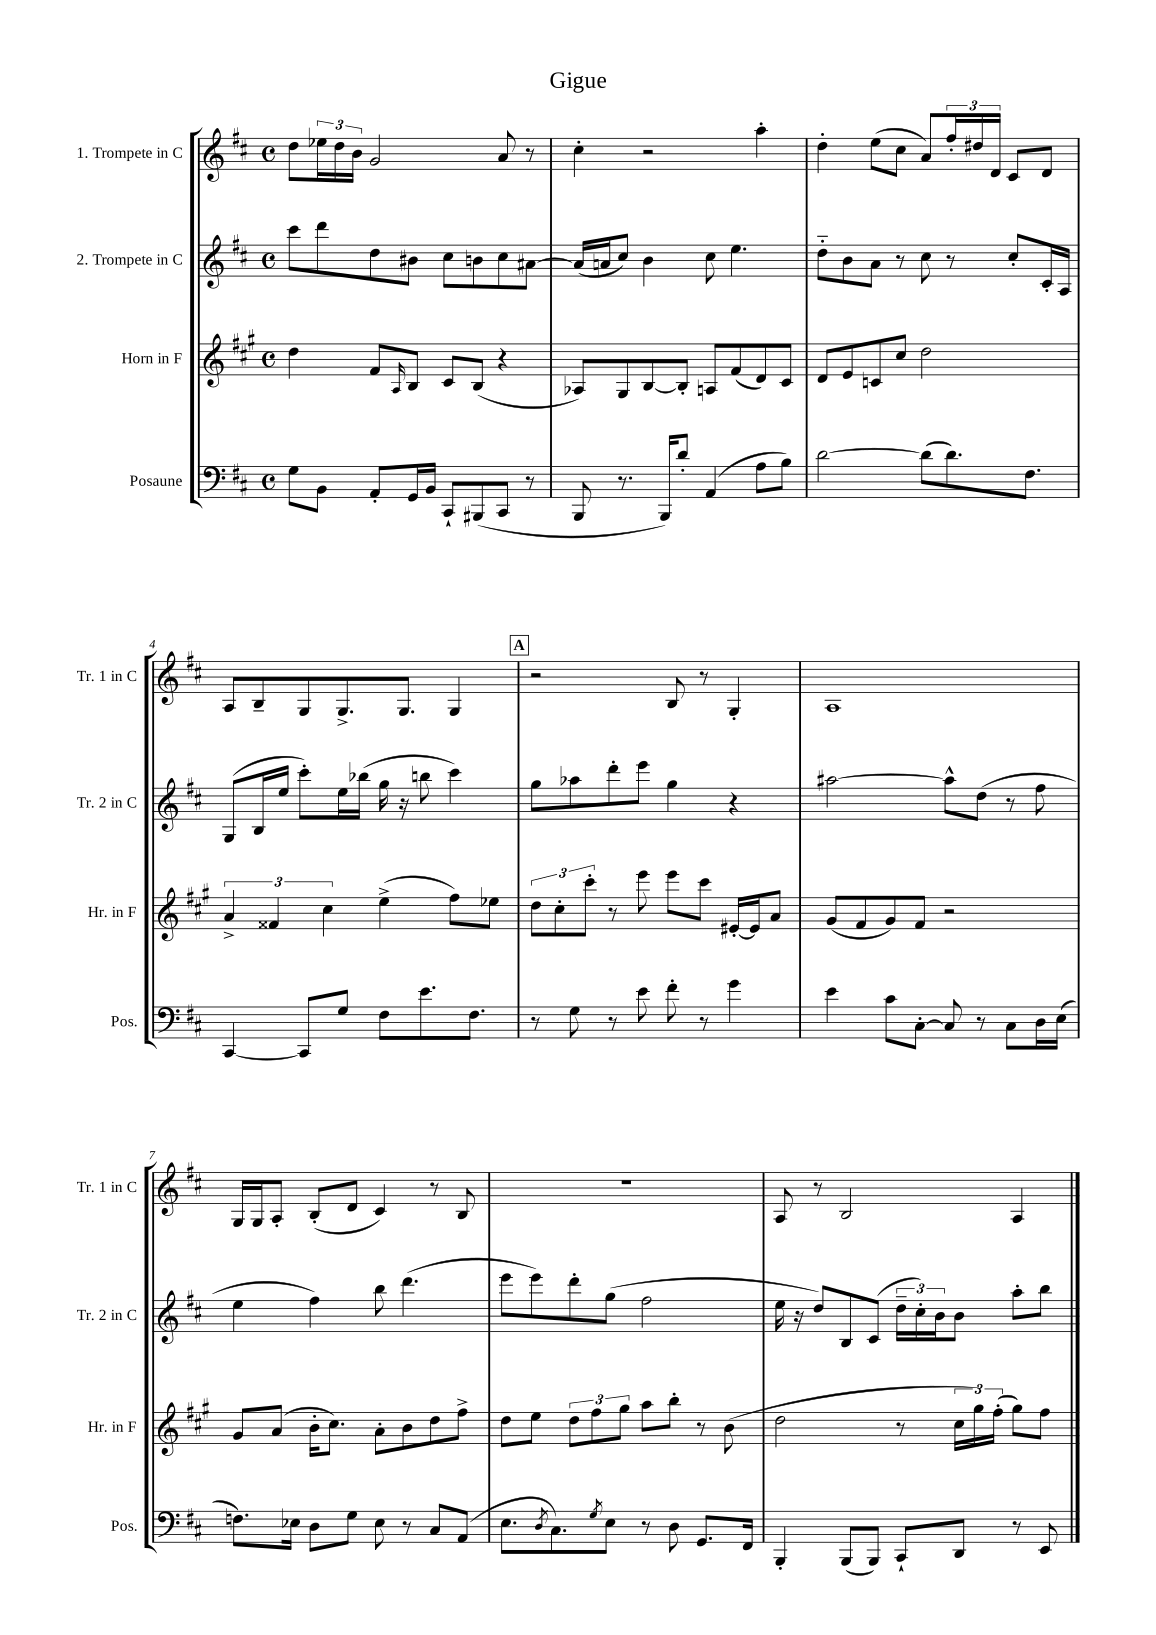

**kern	**kern	**kern	**kern
*staff4	*staff3	*staff2	*staff1
*clefF4	*clefG2	*clefG2	*clefG2
*k[f#c#]	*k[f#c#g#]	*k[f#c#]	*k[f#c#]
*M4/4	*M4/4	*M4/4	*M4/4
*met(c)	*met(c)	*met(c)	*met(c)
8G	4dd	8ccc#	8dd
8BB	.	8ddd	24ee-
.	.	.	24dd
.	.	.	24b
8AA'	8f#	8dd	2g
.	16qqA	.	.
16GG	8B	8b#	.
16BB	.	.	.
8CC#`	8c#	8cc#	.
(8BBB#	(8B	8b	.
8CC#	4r	8cc#	8a
8r	.	[8a#	8r
=	=	=	=
8BBB	8A-)	(16a#]	4cc#'
.	.	16a	.
8.r	8G#	8cc#)	.
.	[8B	4b	2r
16BBB)	.	.	.
8d'	8B']	.	.
(4AA	8A	8cc#	.
.	(8f#	4.ee	.
8A	8d)	.	4aa'
8B)	8c#	.	.
=	=	=	=
[2d	8d	8dd'~	4dd'
.	8e	8b	.
.	8c	8a	(8ee
.	8cc#	8r	8cc#
(8d]	2dd	8cc#	8a)
8.d)	.	8r	24ff#'
.	.	.	24dd#
.	.	.	24d
.	.	8cc#'	8c#
8.F#	.	.	.
.	.	16c#'	8d
.	.	16A	.
=	=	=	=
[4CC#	6a^	(8G	8A
.	.	16B	8B~
.	6f##	.	.
.	.	16ee	.
8CC#]	.	8ccc#')	8G
.	6cc#	.	.
8G	.	16ee	8.G^
.	.	(16bb-	.
8F#	(4ee^	16gg	.
.	.	16r	8.G
8.e	.	8bb	.
.	8ff#)	4ccc#)	4G
8.F#	.	.	.
.	8ee-	.	.
=	=	=	=
8r	12dd	8gg	2r
.	12cc#'	.	.
8G	.	8aa-	.
.	12ccc#'	.	.
8r	8r	8ddd'	.
8e	8eee	8eee	.
8f#'	8eee	4gg	8B
8r	8ccc#	.	8r
4g	[16e#'	4r	4G'
.	16e#]	.	.
.	8a	.	.
=	=	=	=
4e	(8g#	[2aa#	1A
.	8f#	.	.
8c#	8g#)	.	.
[8C#'	8f#	.	.
8C#]	2r	8aa#^^]	.
8r	.	(8dd	.
8C#	.	8r	.
16D	.	8ff#	.
(16E	.	.	.
=	=	=	=
8.F)	8g#	4ee	16G
.	.	.	16G
.	(8a	.	8A'
16E-	.	.	.
8D	16b'	4ff#)	(8B'
.	8.cc#)	.	.
8G	.	.	8d
8E-	8a'	8bb	4c#)
8r	8b	(4.ddd	.
8C#	8dd	.	8r
(8AA	8ff#^	.	8B
=	=	=	=
8.E	8dd	8eee	1r
.	8ee	8eee)	.
8qD	.	.	.
8.C#)	.	.	.
.	12dd	8ddd'	.
.	12ff#	.	.
8qG	.	.	.
8E	.	(8gg	.
.	12gg#	.	.
8r	8aa	2ff#	.
8D	8bb'	.	.
8.GG	8r	.	.
.	(8b	.	.
16FF#	.	.	.
=	=	=	=
4BBB'	2dd	16ee	8A
.	.	16r	.
.	.	8dd)	8r
(8BBB	.	8B	2B
8BBB)	.	(8c#	.
8CC#`	8r	24dd~	.
.	.	24cc#')	.
.	.	24b	.
8DD	24cc#	8b	.
.	24gg#)	.	.
.	(24ff#'	.	.
8r	8gg#)	8aa'	4A
8EE	8ff#	8bb	.
==	==	==	==
*-	*-	*-	*-
